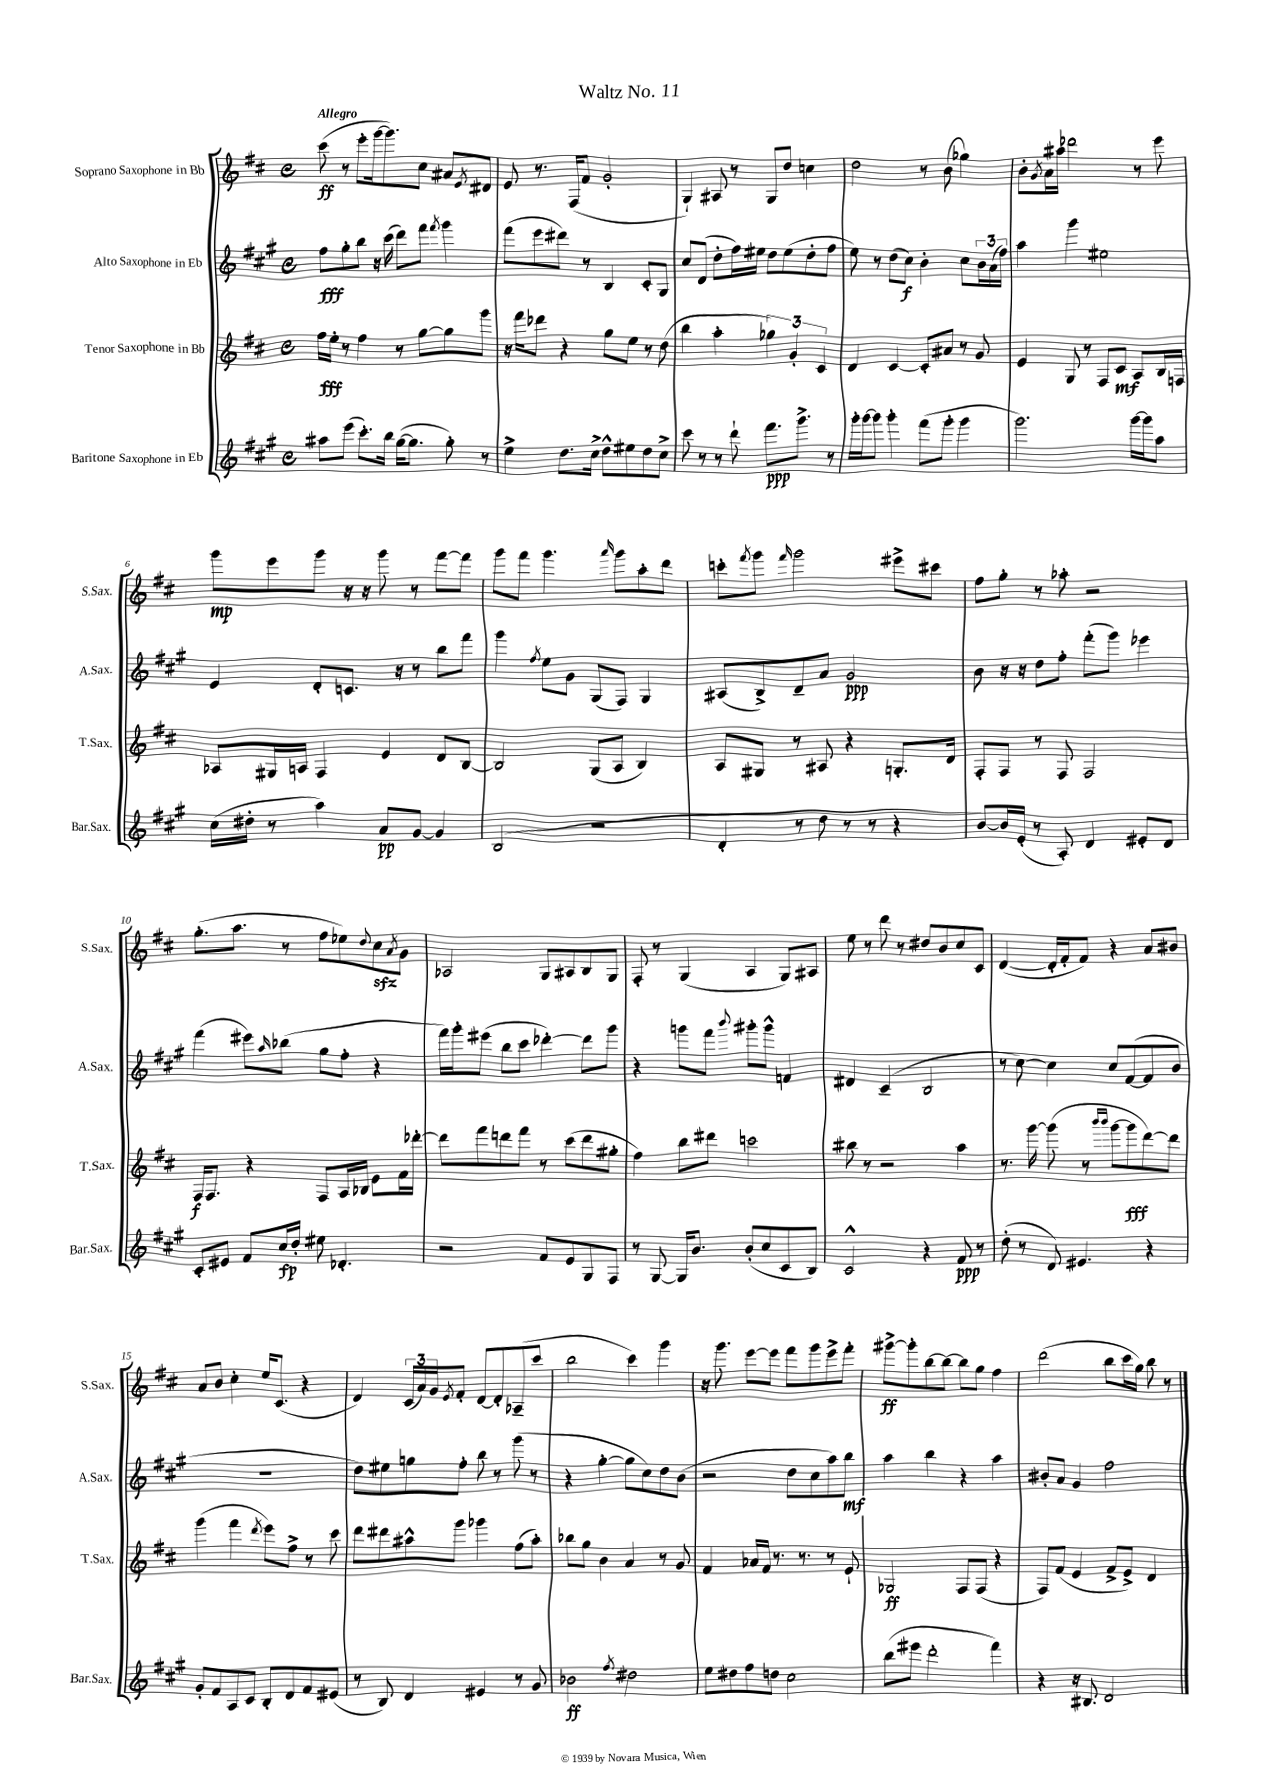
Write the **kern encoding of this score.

**kern	**kern	**kern	**kern
*staff4	*staff3	*staff2	*staff1
*clefG2	*clefG2	*clefG2	*clefG2
*k[f#c#g#]	*k[f#c#]	*k[f#c#g#]	*k[f#c#]
*M4/4	*M4/4	*M4/4	*M4/4
*met(c)	*met(c)	*met(c)	*met(c)
8aa#\L	16ff#\LL	8ff#\L	(8ccc#\
.	16ee'\JJ	.	.
(8eee\J	8r	8gg#'\	8r
8.ccc#'\L)	4ff#\	8bb\J	8eee'\L
.	.	16r	[16ggg\k
16bb\Jk	.	(16ccc#\	8.ggg\])
([16gg#\LK	8r	8ddd\L)	.
8.gg#\]J	.	.	.
.	[8gg\L	8fff#\J	8cc#\J
.	.	8qfff#/	.
8gg#'\)	8gg\]	4ggg#\	8a#/L
.	.	.	8qe/
8r	8ggg\J	.	8d#/J
=	=	=	=
4ee^\	16r	(8fff#\L	8e/
.	16fff#\LK	.	.
.	8ddd-\J	8eee\	8.r
8.dd\L	4r	8ddd#\J)	.
.	.	.	(16F#/LK
.	.	8r	8f#/J
16cc#^\Jk	.	.	.
8dd^^\L	8gg\L	4B/	2g'/
8ee#\	8ee\J	.	.
8dd\	8r	8c#'/L	.
8cc#^\J	(8dd\	8G#/J	.
=	=	=	=
8ccc#\	4bb\	8cc#/L	4G`/)
8r	.	(8d/J	.
8r	4aa'\	8dd'\L	8A#/
8ddd`\	.	16ff#\L)	8r
.	.	16ee#\JJ	.
8.fff#\L	6gg-\)	8dd\L	8G/L
.	.	(8ee#\	8dd/J
.	6g'/	.	.
8.ggg#^\J	.	.	.
.	.	8dd'\	4cc\
.	6c#/	.	.
8r	.	8ff#\J	.
=	=	=	=
16ggg#'\LL	4d/	8ee\)	2dd\
[16ggg#\J	.	.	.
8ggg#\]J	.	8r	.
4ggg#'\	[4c#/	(8dd\L	.
.	.	8cc#\J)	.
(8fff#\L	8c#'/]L	4b'\	8r
8ggg#'\J	8a#/J	.	(8b\
4ggg#\	8r	8cc#\L	4gg-\)
.	8g/	24b\L	.
.	.	(24a\	.
.	.	24ff#\JJ)	.
=	=	=	=
2.ggg#\)	4e/	4aa\	8b'\L
.	.	.	8qg/
.	.	.	16a\L
.	.	.	16aa#\JJ
.	8G/	4ggg#\	2ddd-\
.	8r	.	.
.	8F#/L	2ee#\	.
.	8c#/J	.	.
[16ggg#\LL	8A/L	.	8r
16ggg#\]J	.	.	.
8aa\J	16B/L	.	8eee\
.	16F/JJ	.	.
=	=	=	=
(16cc#\LL	8A-/L	4e/	8ggg\L
16dd#'\JJ	.	.	.
8r	16G#/L	.	8eee\
.	16A/JJ	.	.
4aa\)	4F#/	8d'/L	8ggg\J
.	.	8.c/J	16r
.	.	.	16r
8a/L	4e/	.	8ggg\
.	.	16r	.
[8g#/J	.	8r	8r
4g#/]	8d/L	8bb\L	[8fff#\L
.	[8B/J	8fff#\J	8fff#\]J
=	=	=	=
(2B/	2B/]	4ggg#\	8ggg\L
.	.	.	8fff#\J
.	.	8qff#/	.
.	.	8ee\L	4.ggg\
.	.	8g#\J	.
2r	(8G/L	(8G#/L	.
.	.	.	16qqaaa/
.	8A/J	8F#/J)	8ggg\L
.	4B/)	4G#/	8aa'\
.	.	.	8ddd\J
=	=	=	=
4d'/	8A/L	(8A#/L	8ccc'\L
.	.	.	8qfff#/
.	8G#/J	8B^/)	8ggg\J
.	.	.	16qqfff#/
8r	8r	8d~/	2ggg\
8dd\	8A#/	8a/J	.
8r	4r	2g#/	.
8r	.	.	.
4r	8.G'/L	.	8eee#^\L
.	.	.	8ccc#\J
.	16d/Jk	.	.
=	=	=	=
[8b/L)	8F#'/L	8b\	8ff#\L
16b/]L	8F#/J	16r	8gg'\J
(16e'/JJ	.	16r	.
8r	8r	8dd\L	8r
8A'/)	8F#/	8ff#'\J	8aa-'\
4d/	2F#/	(8fff#'\L	2r
.	.	8ggg#\J)	.
8e#'/L	.	4eee-\	.
8d/J	.	.	.
=	=	=	=
8c#'/L	16F#/LK	(4fff#\	(8.gg'\L
.	8.F#/J	.	.
8e#/J	.	.	.
.	.	.	8.aa\J
8f#/L	4r	8eee#\L)	.
.	.	16qqaa/	.
16cc#/L	.	(8bb-\J	8r
16dd'/JJ	.	.	.
8ee#\	8F#/L	8gg#\L	8ff#\L
4.d-'/	16A/L	8ff#'\J	8ee-\)
.	16B-/JJ	.	.
.	.	.	8qqdd/
.	8e\L	4r	8cc#\
.	.	.	8qa/
.	16f#\L	.	8g\J
.	[16ddd-'\JJ	.	.
=	=	=	=
2r	8ddd-\]L	16fff#\LL)	2A-/
.	.	16ggg#'\J	.
.	8fff#\	(8eee#\J	.
.	8ddd\	8bb\L	.
.	8fff#\J	8ccc#\J	.
8f#/L	8r	[4ddd-'\)	8G/L
8e/	(8ccc#\L	.	8A#/
8G#/	8ddd\	8ddd-\]L	8B/
8F#/J	8gg#'\J	8ggg#\J	8G/J
=	=	=	=
8r	4ff#\)	4r	8F#'/
[8G#/	.	.	8r
16G#/]LK	8bb\L	8ggg\L	(4G/
8.b/J	.	.	.
.	8ddd#\J	8fff#\J	.
.	.	8qqbbb/	.
(8b'/L	2ccc\	8ggg#'\L	4A/
8cc#/	.	8ggg#^^\J	.
8c#/	.	4f/	8G/L)
8B/J)	.	.	8A#/J
=	=	=	=
2c#^^/	8bb#\	4d#/	8ee\
.	8r	.	8r
.	2r	(4c#~/	8ddd\
.	.	.	8r
4r	.	2B/	8dd#/L
.	.	.	8b/
8f#/	4aa\	.	8cc#/
8r	.	.	8c#/J
=	=	=	=
(8dd'\	8.r	8r	([4d/
8r	.	[8cc#\)	.
.	[16ggg\	.	.
8d/)	(8ggg\]	4cc#\]	16d'/]LL
.	.	.	16f#'/J
4.e#/	8r	.	8f#/J)
.	16qqbbb/LL	.	.
.	16qqbbb/JJ	.	.
.	[8ggg\L	8cc#/L	4r
.	8ggg\]	([8f#/	.
4r	[8ddd\)	8f#/]	8a/L
.	8ddd\]J	8b/J	8b#/J
=	=	=	=
8g#'/L	(4ggg\	1r	8a/L
8f#/	.	.	8b/J
8A/	4fff#\	.	4cc#'\
8c#/J	.	.	.
.	8qddd/	.	.
8B'/L	8eee\L)	.	16ee/LK
.	.	.	(8.c#/J
8d/	8ff#^\J	.	.
8f#/	8r	.	4r
(8e#/J	8ccc#\	.	.
=	=	=	=
8r	8ddd\L	8dd\L)	4d/)
8B/)	8ddd#\	8ee#\	.
4d/	8aa#^^\	8gg\	(24c#/LL
.	.	.	24a/)
.	.	.	24g/J
.	.	.	8qe/
.	8ggg\J	8ff#'\J	8f#'/J
4e#/	4ggg-\	8bb\	[8d/L
.	.	8r	8d'/]
8r	(8ff#\L	(8ggg#\	(8A-~/
8g#/	8aa#'\J)	8r	8ccc#/J
=	=	=	=
2b-\	8bb-\L	4r	2bb\
.	8gg\J	.	.
.	4b\	[4gg#'\	.
8qff#/	.	.	.
2dd#\	4a/	8gg#\]L	4ccc#\)
.	.	8cc#\)	.
.	8r	8dd\	4ggg\
.	8g/	(8b\J	.
=	=	=	=
8ee\L	4f#/	2r	16r
.	.	.	8.ggg\
8dd#\	.	.	.
8ff#\	16a-/LL	.	[8eee\L
.	16f#/JJ	.	.
8dd\J	8.r	.	8eee\]J
2cc#\	.	8dd\L	8fff#\L
.	8.r	.	.
.	.	8cc#\	8ggg\
.	8r	8aa\)	8eee^\
.	8e`/	8bb\J	8fff#'\J
=	=	=	=
(8bb\L	2G-/	4aa\	[8ggg#^\L
8eee#\J	.	.	8ggg#'\]
2ddd'\	.	4bb\	[8bb\
.	.	.	8bb\_J
.	8F#/L	4r	8bb\]L
.	(8F#/J	.	8gg\J
4fff#\)	4r	4aa\	4ff#\
=	=	=	=
4r	8F#/L)	8b#'/L	(2ddd\
.	(8f#/J	8a/J	.
16r	4e/	4g#/	.
8.B#/	.	.	.
2d/	8f#^/L	2ff#\	8bb\L
.	8e^/J)	.	16ccc#\L
.	.	.	16gg\JJ)
.	4d/	.	8bb\
.	.	.	8r
==	==	==	==
*-	*-	*-	*-
